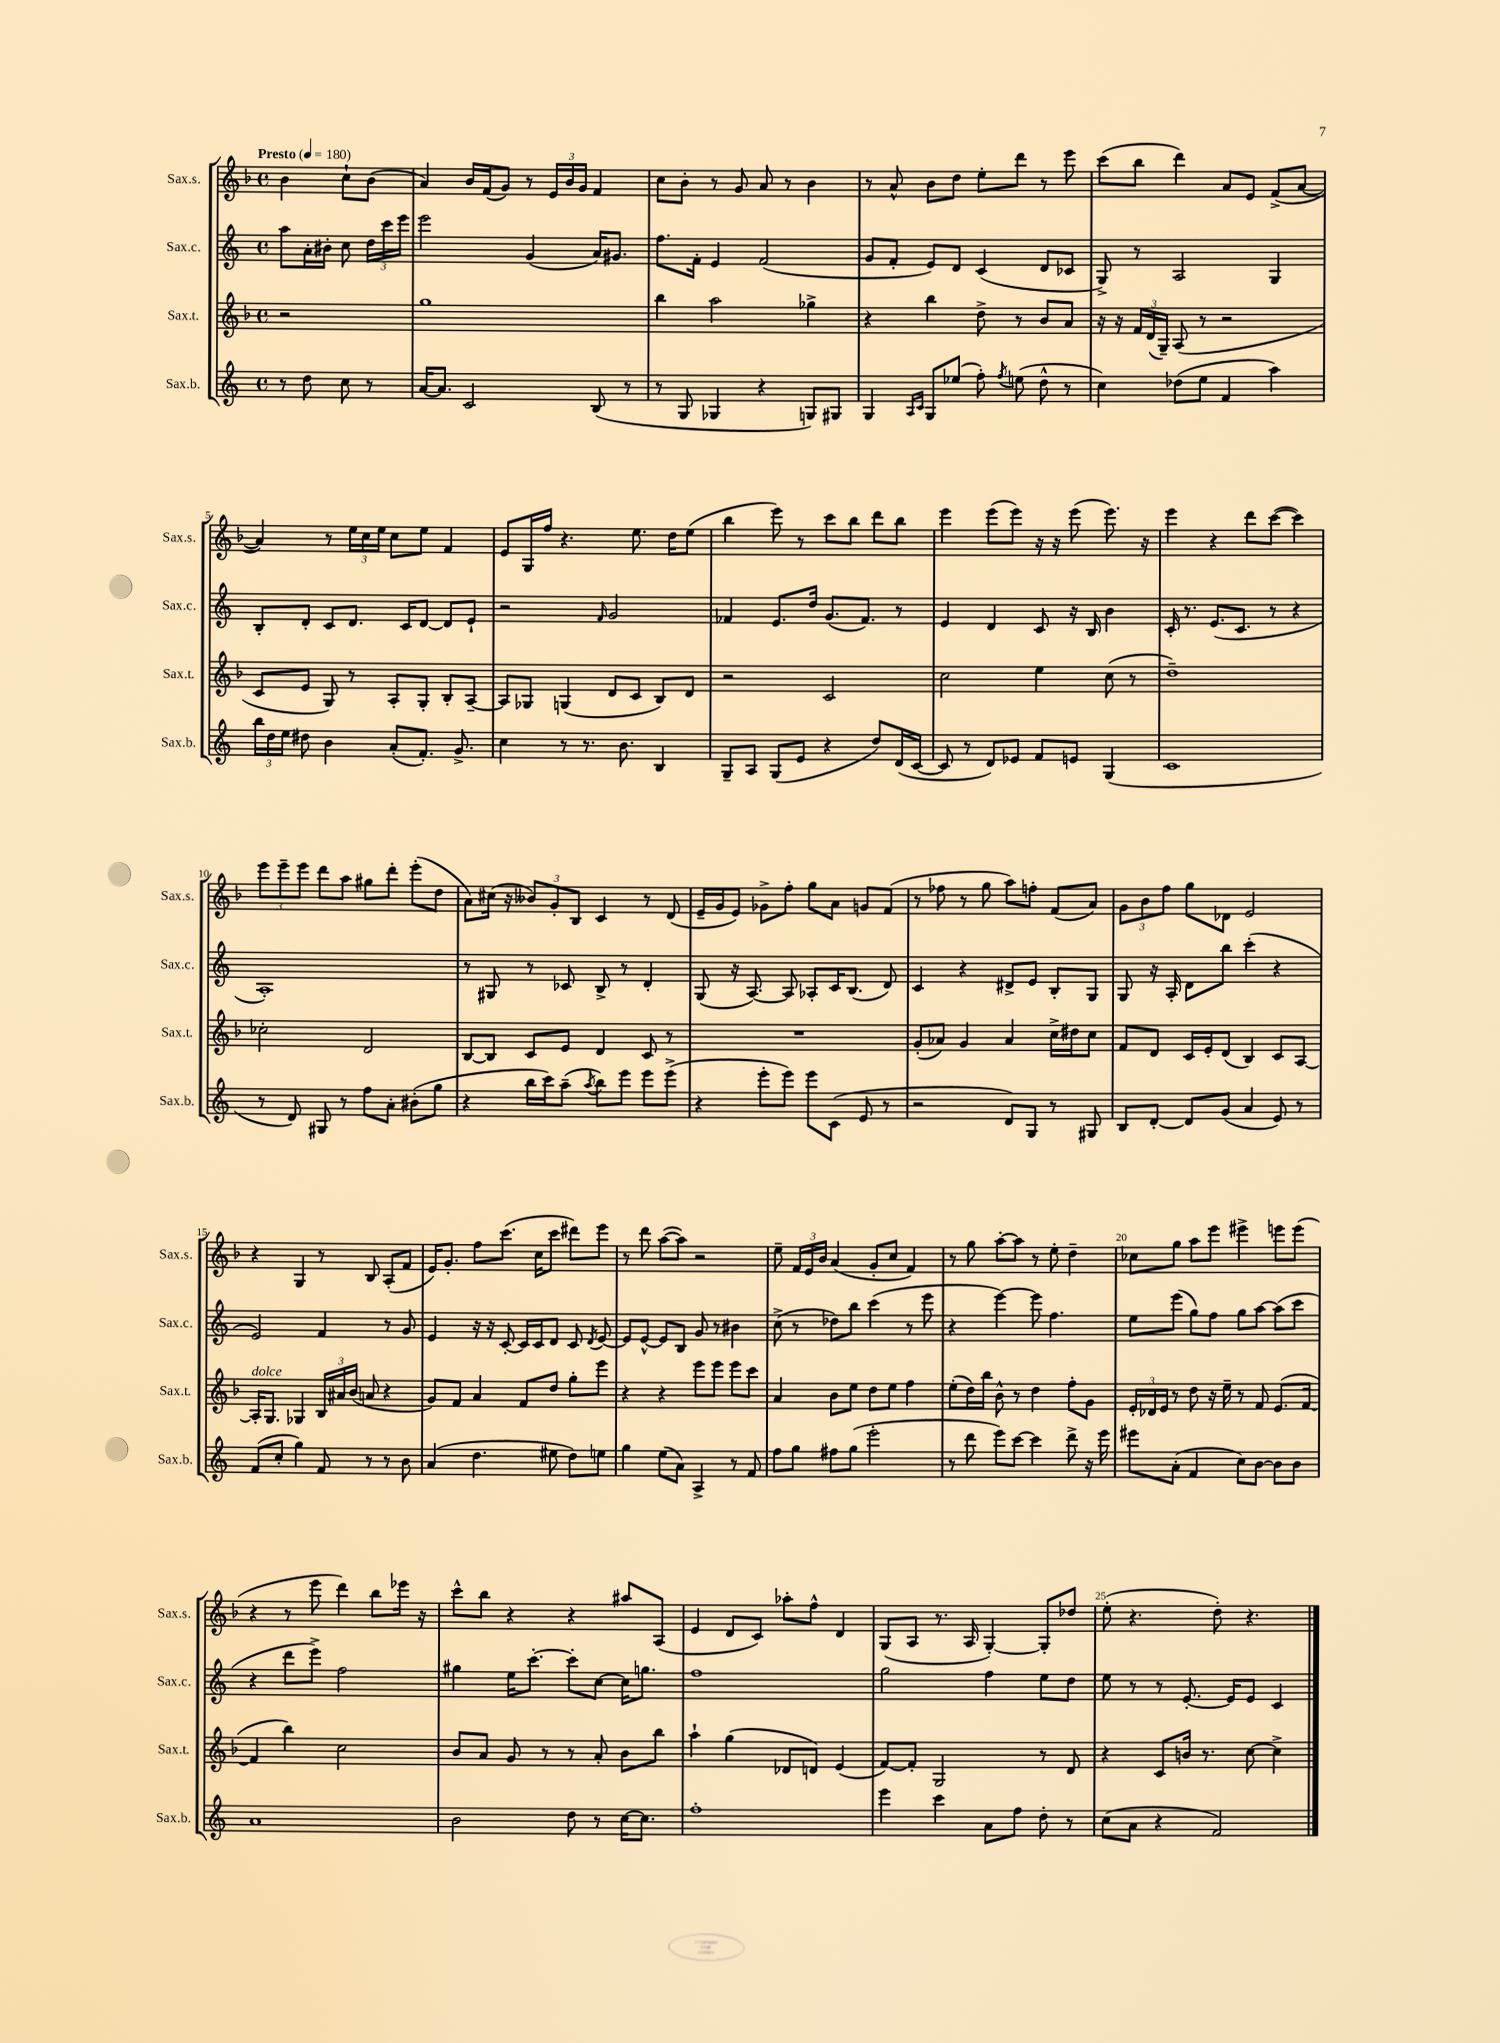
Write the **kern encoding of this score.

**kern	**kern	**kern	**kern
*part4	*part3	*part2	*part1
*staff4	*staff3	*staff2	*staff1
*I"Sax.b.	*I"Sax.t.	*I"Sax.c.	*I"Sax.s.
*I'Sax.b.	*I'Sax.t.	*I'Sax.c.	*I'Sax.s.
*clefG2	*clefG2	*clefG2	*clefG2
*k[]	*k[b-]	*k[]	*k[b-]
*M4/4	*M4/4	*M4/4	*M4/4
*met(c)	*met(c)	*met(c)	*met(c)
*MM180	*MM180	*MM180	*MM180
=	=	=	=
!	!	!	!LO:TX:a:B:t=Presto
8r	2r	8aa\L	4b-\
8dd\	.	16a'\L	.
.	.	16b#X'\JJ	.
8cc\	.	8cc\	8cc`\L
8r	.	24dd\LL	(8b-\J
.	.	24ccc\	.
.	.	24eee\JJ	.
=1	=1	=1	=1
[16a/KL	1gg	2eee\	4a/)
8.a/J]	.	.	.
2c/	.	.	16b-/LL
.	.	.	(16f/J
.	.	.	8g/J)
.	.	(4g/	8r
.	.	.	24e/LL
.	.	.	24b-/
.	.	.	24g/JJ
(8B/	.	16a/KL)	4f/
.	.	8.g#X/J	.
8r	.	.	.
=2	=2	=2	=2
8r	4bb-\	8.ff\L	8cc\L
8G/	.	.	8b-'\J
.	.	16f'\Jk	.
4G-X/	2aa\	4e/	8r
.	.	.	8g/
4r	.	(2f/	8a/
.	.	.	8r
8Gn/L)	4gg-X^\	.	4b-\
8G#X/J	.	.	.
=3	=3	=3	=3
4G/	4r	8g/L	8r
.	.	8f'/J	8a^^/
16qqA/LL	.	.	.
16qqc/JJ	.	.	.
8G/L	4bb-\	8e/L)	8b-\L
(8ee-X/J	.	8d/J	8dd\J
8ff'\)	8dd^\	(4c/	8ee'\L
8qff/	.	.	.
(8een\	8r	.	8ddd\J
8dd^^\	8b-/L	8d/L	8r
8r	8a/J	8c-X/J	8eee\
=4	=4	=4	=4
4cc\)	16r	8G^/)	(8ccc\L
.	16r	.	.
.	24f/LL	8r	8bb-\J
.	(24d/	.	.
.	24G~/JJ)	.	.
(8dd-X\L	(8A/	2A/	4ddd\)
8ee\J	8r	.	.
4f/	2r	.	8a/L
.	.	.	8e/J
4aa\)	.	4G/	(8f^/L
.	.	.	[8a/J
!!LO:LB:g=z
=5	=5	=5	=5
24bb\LL	8c/L	8B'/L	4a/])
24dd\	.	.	.
24ee\JJ	.	.	.
8dd#X\	8e/J	8d'/J	.
4b\	8G/)	8c/L	8r
.	8r	8.d/J	24ee\LL
.	.	.	24cc\
.	.	.	24ee\JJ
(8a'/L	8A'/L	.	8cc\L
.	.	16c/KL	.
8.f'/J)	8G'/J	[8d/J	8ee\J
.	8B-'/L	8d/L]	4f/
8.g^/	.	.	.
.	[8A~/J	8e`/J	.
=6	=6	=6	=6
4cc\	8A/L]	2r	8e/L
.	8G-X/J	.	16G/L
.	.	.	16ff/JJ
8r	(4Gn/	.	4.r
8.r	.	.	.
.	.	16qqf/	.
.	8d/L	2g/	.
8.b\	.	.	.
.	8c/J	.	8.ee\
4B/	8B-/L)	.	.
.	.	.	16dd\KL
.	8d/J	.	(8ee\J
=7	=7	=7	=7
8G~/L	2r	4f-X/	4bb-\
8A/J	.	.	.
(8G/L	.	8.e/L	8eee\)
8e/J	.	.	8r
.	.	16dd/Jk	.
4r	2c/	(8.g/L	8ccc\L
.	.	.	8bb-\J
.	.	8.f-/J)	.
8dd/L)	.	.	8ddd\L
(16d/L	.	8r	8bb-\J
[16c/JJ	.	.	.
=8	=8	=8	=8
8c/]	2cc\	4e/	4eee\
8r	.	.	.
8d/L)	.	4d/	(8eee\L
8e-X/J	.	.	8eee\J)
8f/L	4ee\	8c/	16r
.	.	.	16r
8en/J	.	16r	(8eee\
.	.	16B/	.
(4G/	(8cc\	4b\	8.eee\)
.	8r	.	.
.	.	.	16r
=9	=9	=9	=9
1c	1dd~)	16c'/	4eee\
.	.	8.r	.
.	.	(8.e/L	4r
.	.	8.c/J	.
.	.	.	8ddd\L
.	.	8r	([8ccc\J
.	.	4r	4ccc\])
!!LO:LB:g=z
=10	=10	=10	=10
8r	2cc-X'\	1A')	12eee\L
.	.	.	12eee~\
8d/)	.	.	.
.	.	.	12eee\J
8G#X/	.	.	8ddd\L
8r	.	.	8aa\J
8ff\L	2d/	.	8gg#X\L
8a'\J	.	.	8ddd'\J
(8b#X'\L	.	.	(8eee'\L
8gg\J	.	.	8dd\J
=11	=11	=11	=11
4r	[8B-/L	8r	8a\L)
.	8B-/J]	8G#X/	(16cc#X\Jk
.	.	.	16r
16bb\LL	8c/L	8r	12b--X/L)
16ccc\J)	.	.	.
.	.	.	12g'/
(8aa~\J	8e/J	8c-X/	.
.	.	.	12B-/J
8qaa/	.	.	.
8bb\L)	4d/	8B^/	4c/
8eee\J	.	8r	.
8eee\L	8c/	4d'/	8r
(8eee^\J	8r	.	(8d/
=12	=12	=12	=12
4r	1r	(8G/	16e~/LL
.	.	.	16g/J
.	.	16r	8e/J)
.	.	[8.A/)	.
8eee'\L	.	.	8g-X^\L
8eee\J)	.	8A/]	8ff'\J
8eee\L	.	8A-X'/L	8gg\L
(8c\J	.	16c/K	8a\J
.	.	(8.B/J	.
8e/	.	.	8gn/L
8r	.	8d/)	(8f/J
=13	=13	=13	=13
2r	(8g'/L	4c/	8r
.	8a-X/J)	.	8ff-X\
.	4g/	4r	8r
.	.	.	8gg\
8d/L)	4a-/	8d#X^/L	8aa\L)
8G/J	.	8e/J	8ffn'\J
8r	16cc^\LL	8B'/L	(8f/L
.	16dd#X\J	.	.
8G#X/	8cc\J	8G/J	8a/J)
=14	=14	=14	=14
8B/L	8f/L	8G/	12g\L
.	.	.	12b-\
[8d'/J	8d/J	16r	.
.	.	.	12ff\J
.	.	16A'/	.
8d/L]	16c/LL	8d\L	8gg\L
.	16e'/J	.	.
(8g/J	(8d/J	8bb\J	8d-X\J
4a/	4B-/)	(4ccc'\	2e/
8e/)	8c/L	4r	.
8r	[8A/J	.	.
!!LO:LB:g=z
=15	=15	=15	=15
!	!LO:TX:a:i:t=dolce	!	!
(8f/L	16A'/KL]	2e/)	4r
.	8.G/J	.	.
8cc'/J	.	.	.
4gg\)	4G-X/	.	4G/
8f/	24B-/LL	4f/	8r
.	24a#X/	.	.
.	(24b-/JJ	.	.
8r	8an/	.	8B-/
8r	4r	8r	(8A'/L
8b\	.	8g/	8f/J
=16	=16	=16	=16
(4a/	8g/L)	4e/	16e/KL)
.	.	.	8.g'/J
.	8f/J	.	.
4.dd\	4a/	16r	8ff\L
.	.	16r	.
.	.	[8c'/	(8.ccc\J
.	8f/L	16c/LL]	.
.	.	16c/J	16cc\KL
8ee#X\	8dd/J	8d/J	8ccc\J
8dd\L)	8gg'\L	8c/	8ddd#X\L)
.	.	8qd/	.
8een\J	8eee\J	[8e/	8eee\J
=17	=17	=17	=17
4gg\	4r	8e/L]	8r
.	.	[8e^^/J	8ddd\
(8ee\L	4r	8e/L]	([8aa\L
8a\J)	.	8B/J	8aa\J])
4A^/	8eee\L	8g/	2r
.	8eee\J	8r	.
8r	8eee\L	4b#X\	.
8f/	8ccc\J	.	.
=18	=18	=18	=18
8ff\L	4a/	(8cc^\	8ee~\
8gg\J	.	8r	24f/LL
.	.	.	24e/
.	.	.	24b-/JJ
8ff#X\L	8b-\L	8dd-X\L)	(4a/
(8gg\J	8ee\J	8bb\J	.
2eee'\	8dd\L	(4ccc\	8g'/L
.	8ee\J	.	8cc/J
.	4ff\	8r	4f/)
.	.	8eee\	.
=19	=19	=19	=19
8r	(8ee'\L	4r	8r
8ddd\	16dd\L)	.	8gg\
.	16bb-\JJ	.	.
8eee\L)	8b-^^\	[4eee\)	[8aa'\L
[8ccc\J	8r	.	8aa\J]
4ccc\]	4dd\	8eee\]	8r
.	.	4.ff\	8ee'\
8ddd^\	8ff'\L	.	4dd~\
16r	8g\J	.	.
16eee\	.	.	.
=20	=20	=20	=20
8eee#X\L	24e'/LL	8ee\L	8cc-X\L
.	24d-X/	.	.
.	24e/JJ	.	.
(8a'\J	8r	(8eee\J	8gg\J
4f/	8dd\	8gg\L)	8aa\L
.	16r	8ff\J	8eee\J
.	16ee~\	.	.
8cc\L)	8r	8gg\L	4eee#X^\
[8b\J	8f/	[8aa\J	.
8b\L]	(8.e/L	(8aa\L]	8eeen\L
8b\J	.	8ccc\J	(8eee\J
.	[16f/Jk	.	.
!!LO:LB:g=z
=21	=21	=21	=21
1a	4f/]	4r	4r
.	4bb-\)	8ddd\L	8r
.	.	8eee^\J)	8eee\
.	2cc\	2ff\	4ddd\)
.	.	.	8bb-\L
.	.	.	16eee-X\Jk
.	.	.	16r
=22	=22	=22	=22
2b\	8b-/L	4gg#X\	8ccc^^\L
.	8a/J	.	8bb-\J
.	8g/	16ee\KL	4r
.	.	[8.ccc'\J	.
.	8r	.	.
8dd\	8r	8ccc'\L]	4r
8r	8a'/	[8cc\J	.
[16cc\KL	8b-\L	16cc\KL]	8aa#X/L
8.cc\J]	.	8.ggn\J	.
.	8bb-\J	.	(8A/J
=23	=23	=23	=23
1ff'	4aa`\	1ff	4e/
.	(4gg\	.	8d/L
.	.	.	8c/J)
.	8d-X/L	.	8aa-X'\L
.	8dn/J)	.	8ff^^\J
.	(4e/	.	4d/
=24	=24	=24	=24
4eee\	[8f/L)	2gg\	(8G/L
.	8f'/J]	.	8A/J
4ccc\	2G/	.	8.r
.	.	.	16A/
8a\L	.	4ff\	[4G'/)
8ff\J	.	.	.
8dd'\	8r	8ee\L	8G'/L]
8r	8d/	8dd\J	8dd-X/J
=25	=25	=25	=25
(8cc\L	4r	8ee\	(8ee'\
8a\J	.	8r	4.r
4r	8c/L	8r	.
.	16bn/Jk	[8.e'/	.
.	8.r	.	.
2f/)	.	.	8dd'\)
.	.	16e/KL]	.
.	[8cc\	8e/J	4.r
.	4cc^\]	4c/	.
==	==	==	==
*-	*-	*-	*-
